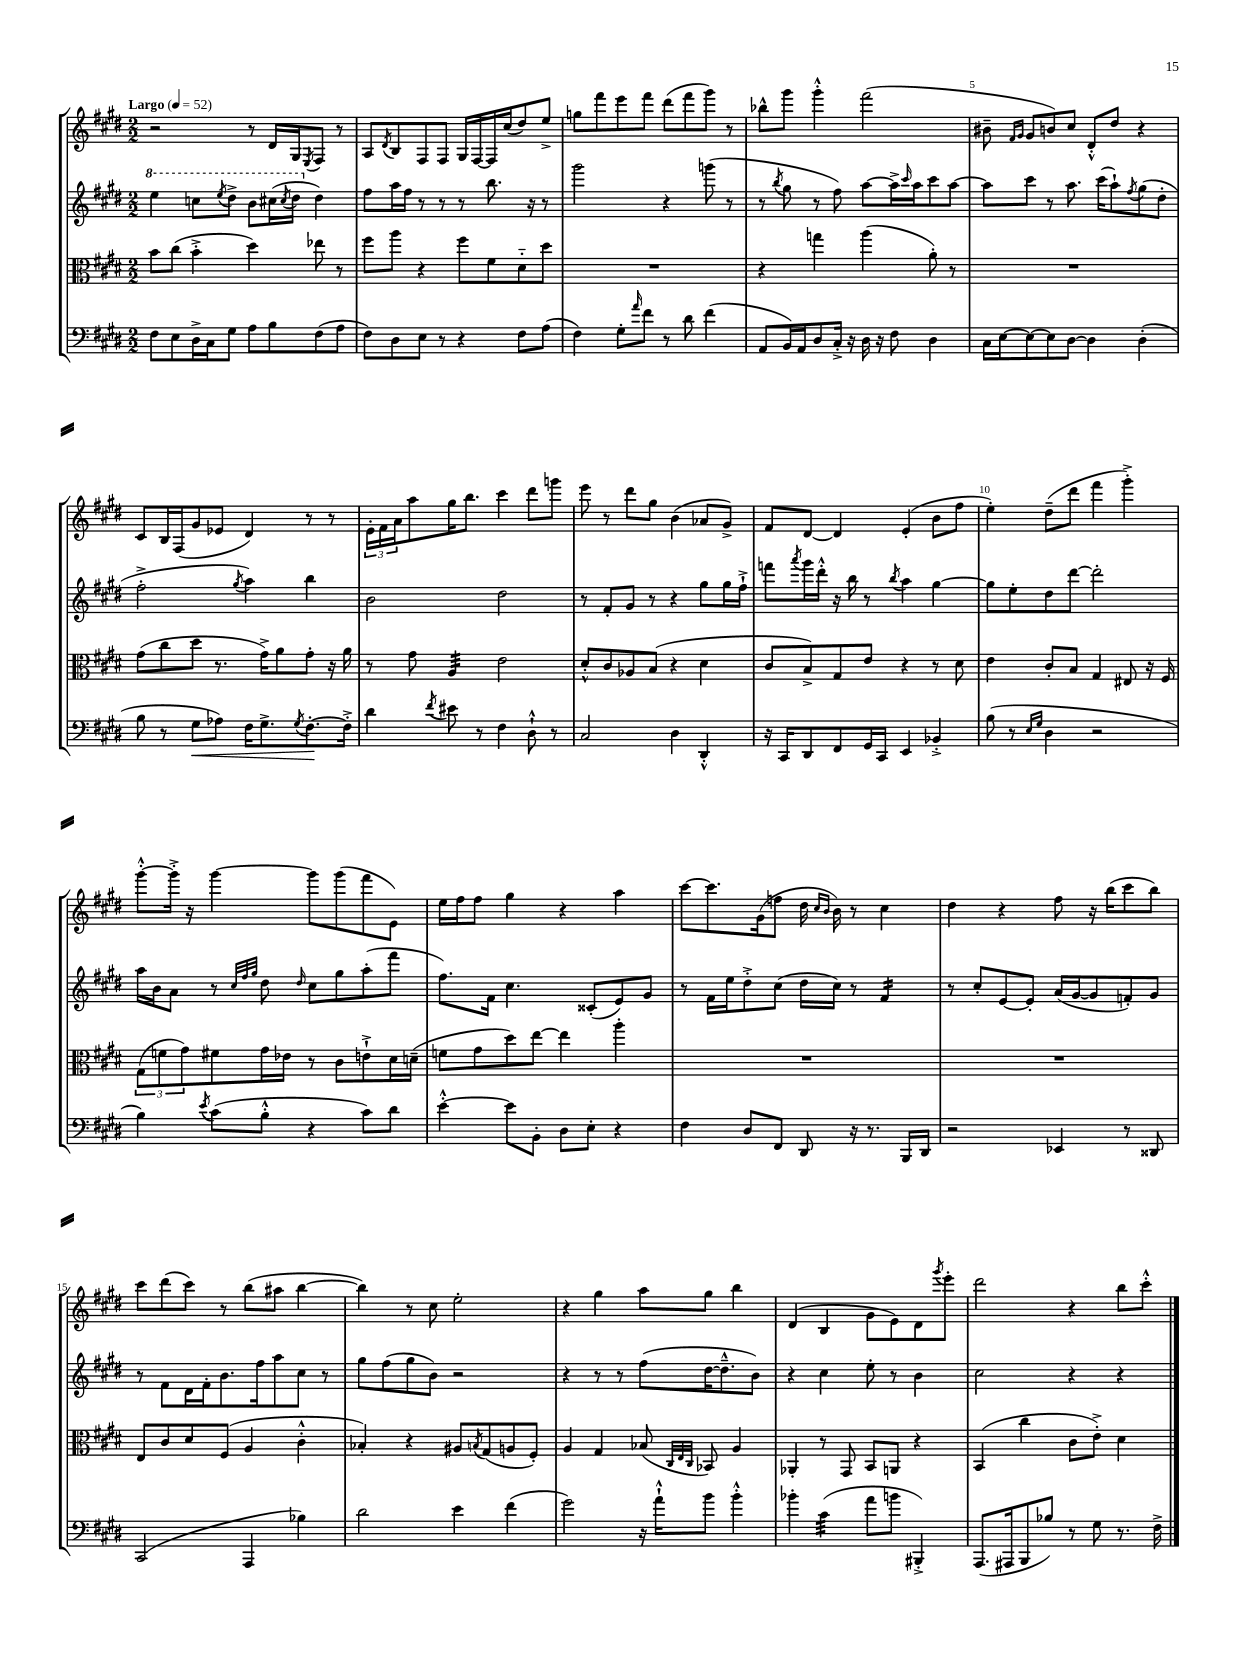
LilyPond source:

<<
\new StaffGroup <<
\new Staff = "s0" {
    \clef treble \key e \major \numericTimeSignature \time 2/2 \tempo "Largo" 4 = 52
    r2 r8 dis'16 gis16 \acciaccatura { e8 } fis8 r8 |
    a8 \acciaccatura { dis'8 } b8 fis8 fis8 gis16 fis16~ fis16 cis''16( dis''8) e''8-> |
    g''8 fis'''8 e'''8 fis'''8 dis'''8( fis'''8 gis'''8) r8 |
    bes''8-^ gis'''8 gis'''4-.-^ fis'''2( |
    bis'8-- \grace { fis'16 gis'16 } gis'8 b'8) cis''8 dis'8-.-^ dis''8 r4 |
    cis'8 b16 fis16( gis'8 ees'8 dis'4) r8 r8 |
    \tuplet 3/2 { e'16-. fis'16 a'16 } a''8 gis''16 b''8. cis'''4 dis'''8 g'''8 |
    e'''8 r8 dis'''8 gis''8 b'4( aes'8 gis'8->) |
    fis'8 dis'8~ dis'4 e'4-.( b'8 fis''8 |
    e''4-.) dis''8--( dis'''8 fis'''4 gis'''4-.->) |
    gis'''8~-.-^ gis'''16-.-> r16 gis'''4~ gis'''8 gis'''8( fis'''8 e'8) |
    e''16 fis''16 fis''8 gis''4 r4 a''4 |
    cis'''8~ cis'''8. gis'16( f''8 dis''16 \grace { cis''16 b'16 } b'16) r8 cis''4 |
    dis''4 r4 fis''8 r16 b''16( cis'''8 b''8) |
    cis'''8 dis'''8( cis'''8) r8 b''8( ais''8 b''4~ |
    b''4) r8 cis''8 e''2-. |
    r4 gis''4 a''8 gis''8 b''4 |
    dis'4( b4 gis'8 e'8) dis'8 \acciaccatura { gis'''8 } e'''8-. |
    dis'''2 r4 b''8 cis'''8-.-^ \bar "|." |
}
\new Staff = "s1" {
    \clef treble \key e \major \numericTimeSignature \time 2/2
    \ottava #1 e'''4 c'''8 \acciaccatura { e'''8 } dis'''8-> b''8 cis'''16( \acciaccatura { cis'''8 } dis'''16 \ottava #0 dis''4) |
    fis''8 a''16 fis''16 r8 r8 r8 b''8. r16 r8 |
    gis'''2 r4 g'''8( r8 |
    r8 \acciaccatura { b''8 } gis''8 r8 fis''8) a''8~ a''16-> \grace { cis'''16 } a''16 cis'''8 a''8~ |
    a''8 cis'''8 r8 a''8. cis'''16( a''8-!) \acciaccatura { fis''8 } gis''8( dis''8-. |
    fis''2-.-> \acciaccatura { gis''8 } a''4) b''4 |
    b'2 dis''2 |
    r8 fis'8-. gis'8 r8 r4 gis''8 gis''16 fis''16-!-> |
    f'''8 \acciaccatura { a'''8 } gis'''16 dis'''16-.-^ r16 b''16 r8 \acciaccatura { b''8 } a''4 gis''4~ |
    gis''8 e''8-. dis''8 dis'''8~ dis'''2-. |
    a''16 b'16 a'8 r8 \grace { cis''32 fis''32 gis''32 } dis''8 \grace { dis''16 } cis''8 gis''8 a''8-.( fis'''8 |
    fis''8.) fis'16 cis''4. cisis'8-.( e'8) gis'8 |
    r8 fis'16 e''16 dis''8-.-> cis''8( dis''16 cis''16) r8 fis'4:16 |
    r8 cis''8-. e'8~ e'8-. a'16( gis'16~ gis'8 f'8-.) gis'8 |
    r8 fis'8 dis'16 fis'16-. b'8. fis''16 a''8 cis''8 r8 |
    gis''8 fis''8( gis''8 b'8) r2 |
    r4 r8 r8 fis''8( dis''16~ dis''8.---^ b'8) |
    r4 cis''4 e''8-. r8 b'4 |
    cis''2 r4 r4 \bar "|." |
}
\new Staff = "s2" {
    \clef alto \key e \major \numericTimeSignature \time 2/2
    b'8 cis''8( b'4-.-> dis''4) ees''8 r8 |
    fis''8 a''8 r4 fis''8 fis'8 dis'8-_ dis''8 |
    R1 |
    r4 g''4 a''4( a'8-.) r8 |
    R1 |
    gis'8( cis''8 dis''8 r8. gis'16->) a'8 gis'8-. r16 a'16 |
    r8 gis'8 a4:32 e'2 |
    dis'8-.-^ cis'8 aes8 b8( r4 dis'4 |
    cis'8 b8->) gis8 e'8 r4 r8 dis'8 |
    e'4 cis'8-. b8 gis4 eis8 r16 fis16 |
    \tuplet 3/2 { gis8( f'8 gis'8) } fis'8 gis'16 ees'16 r8 cis'8 e'8-!-> dis'16 d'16--( |
    f'8 gis'8 dis''8) e''8~ e''4 a''4-. |
    R1 |
    R1 |
    e8 cis'8 dis'8 fis8( a4 cis'4-.-^ |
    bes4-.) r4 ais8 \acciaccatura { b8 } gis8( a8 fis8-.) |
    a4 gis4 bes8( \grace { cis32 e32 cis32 } bes,8) a4 |
    aes,4-. r8 gis,8 b,8 a,8 r4 |
    b,4( cis''4 cis'8 e'8-.->) dis'4 \bar "|." |
}
\new Staff = "s3" {
    \clef bass \key e \major \numericTimeSignature \time 2/2
    fis8 e8 dis16-> cis16 gis8 a8 b8 fis8( a8 |
    fis8) dis8 e8 r8 r4 fis8 a8( |
    fis4) gis8-. \grace { a'16 } fis'8 r8 dis'8 fis'4( |
    a,8 b,16) a,16 dis8 cis16-.-> r16 dis16 r16 fis8 dis4 |
    cis16 e16~ e8~ e8 dis8~ dis4 dis4-.( |
    b8 r8 gis8\< aes8) fis16 gis8.-> \acciaccatura { gis8 } fis8.~-.\! fis16-.-> |
    dis'4 \acciaccatura { fis'8 } eis'8 r8 fis4 dis8-!-^ r8 |
    cis2 dis4 dis,4-.-^ |
    r16 cis,16 dis,8 fis,8 gis,16 cis,16 e,4 bes,4-.-> |
    b8( r8 \grace { e16 gis16 } dis4 r2 |
    b4) \acciaccatura { e'8 } cis'8( b8-.-^ r4 cis'8) dis'8 |
    e'4~-.-^ e'8 b,8-. dis8 e8-. r4 |
    fis4 dis8 fis,8 dis,8 r16 r8. b,,16 dis,16 |
    r2 ees,4 r8 disis,8 |
    cis,2( a,,4 bes4) |
    dis'2 e'4 fis'4( |
    gis'2) r16 a'16-!-^ b'8 b'4-.-^ |
    bes'4-. cis'4:32( a'8 b'8 bis,,4-.->) |
    a,,8.( ais,,16 b,,8 bes8) r8 gis8 r8. fis16-> \bar "|." |
}
>>
>>
\layout { \context { \Score \override BarNumber.break-visibility = ##(#f #t #t) barNumberVisibility = #(every-nth-bar-number-visible 5) } }
